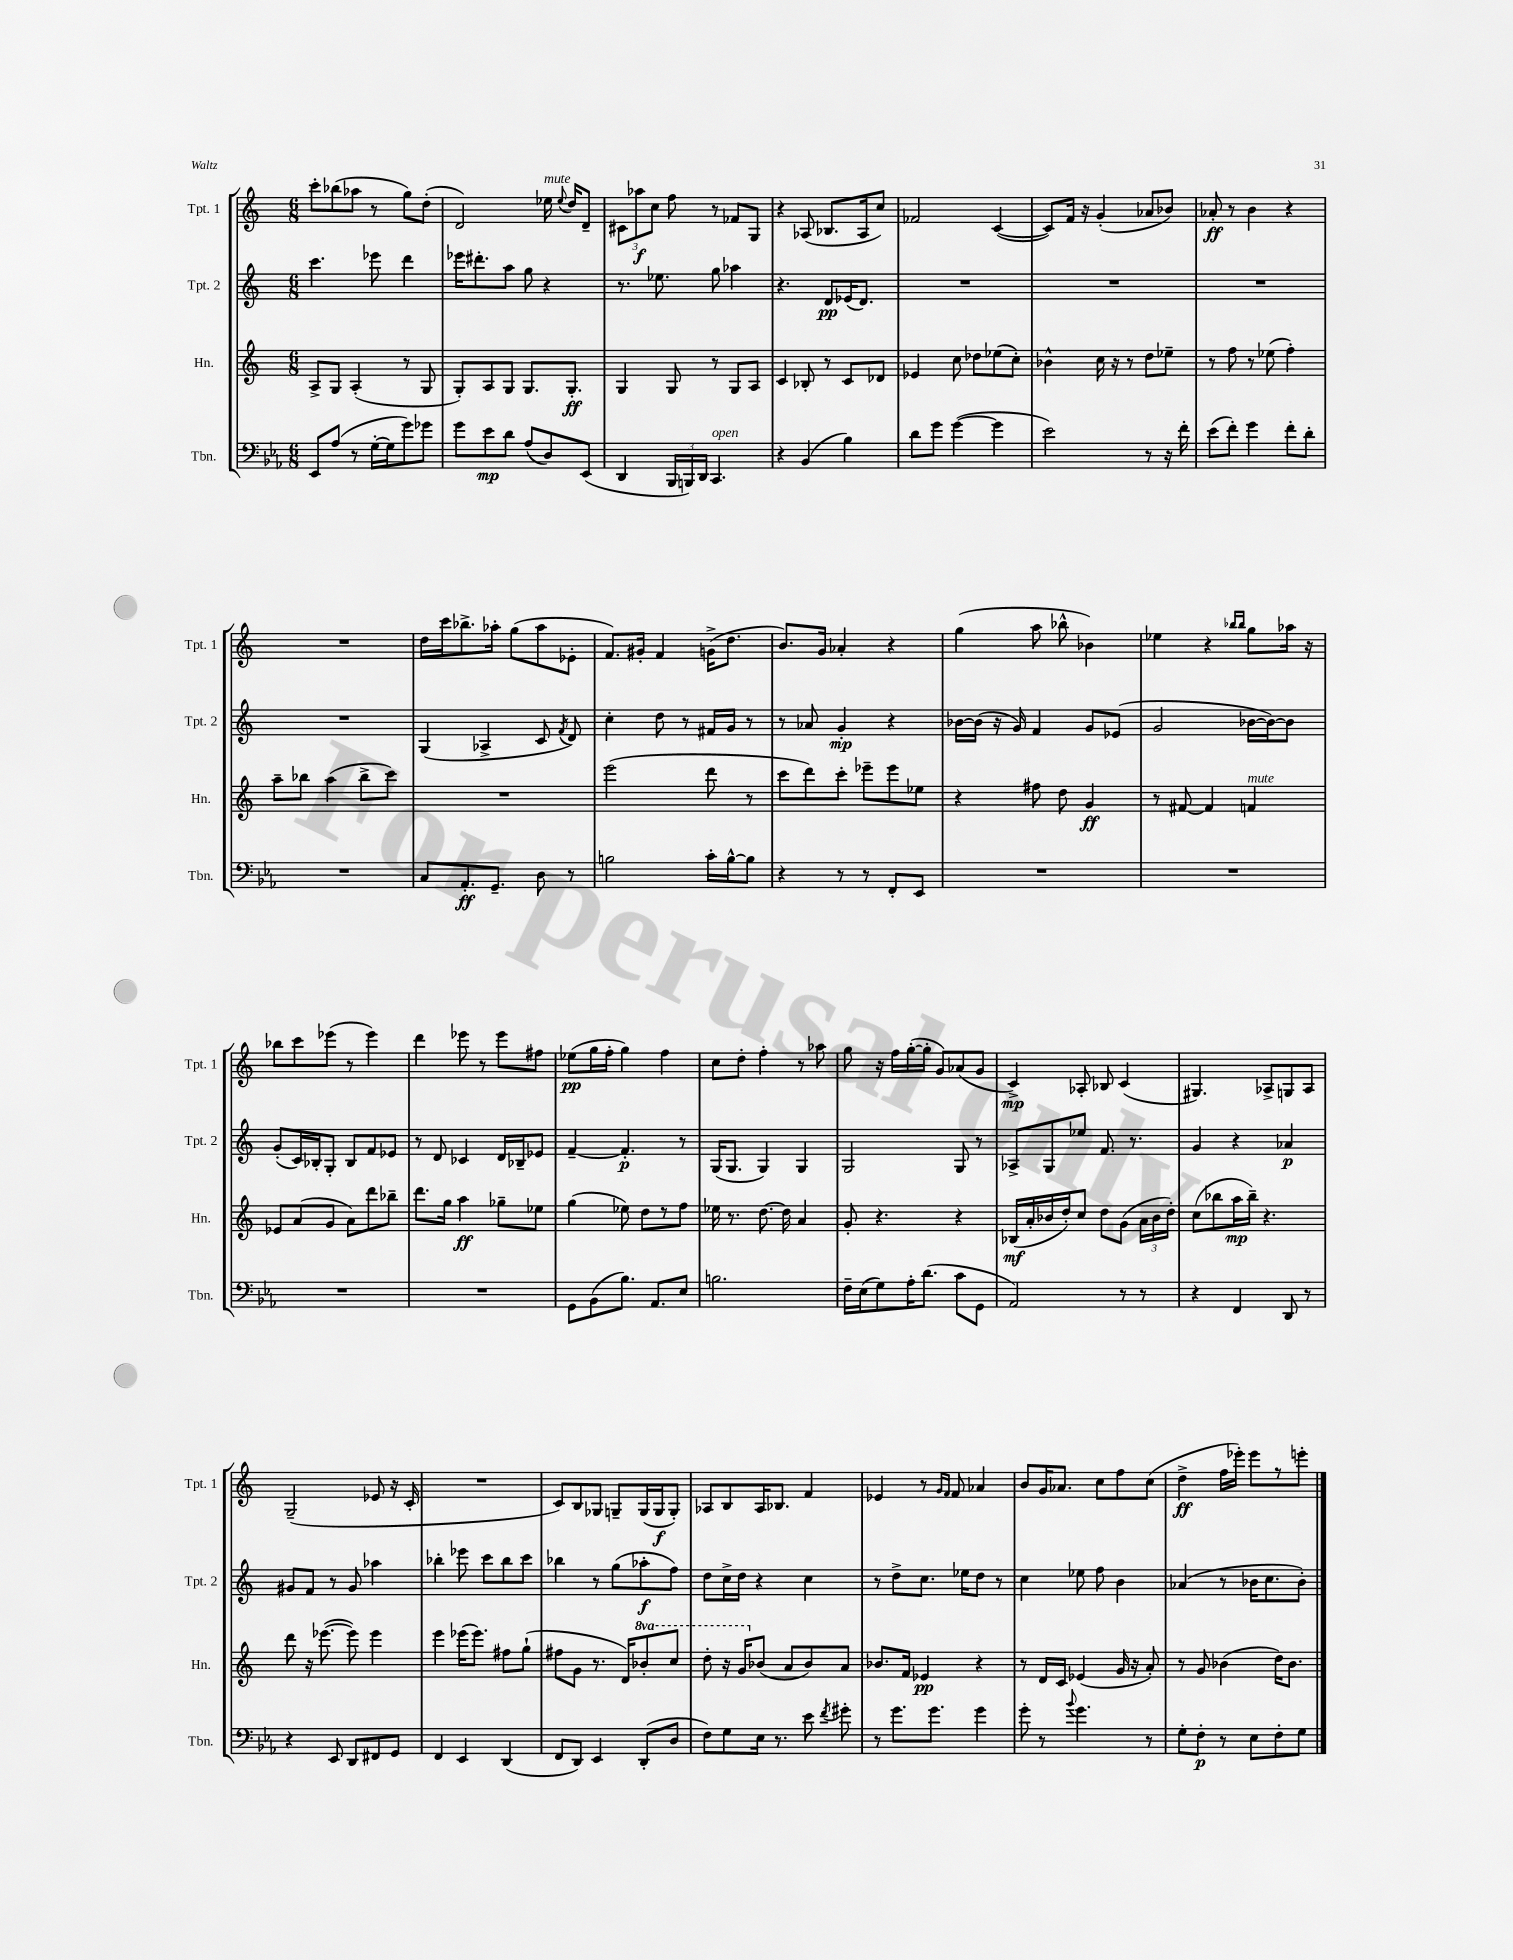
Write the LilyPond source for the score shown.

<<
\new StaffGroup <<
\new Staff = "s0" \with { instrumentName = "Tpt. 1" shortInstrumentName = "Tpt. 1" } {
    \clef treble \key c \major \numericTimeSignature \time 6/8
    \autoBeamOff c'''8[-. bes''8( aes''8] r8 g''8[) d''8]-.( |
    d'2) ees''16^\markup { \italic "mute" } \appoggiatura { ees''8 } d''16[ d'8]-- |
    \tuplet 3/2 { cis'8[ aes''8\f c''8] } f''8 r8 fes'8[ g8] |
    r4 aes8( bes8.[ aes16 c''8]) |
    fes'2 c'4~( |
    c'8[) f'16] r16 g'4-.( aes'8[ bes'8]) |
    aes'8-.\ff r8 b'4 r4 |
    R2. |
    d''16[ c'''16 bes''8.-> aes''16]-. g''8[( aes''8 ees'8]-. |
    f'8.[) gis'16]-. f'4 g'16[->( d''8.] |
    b'8.[) g'16] aes'4-. r4 |
    g''4( a''8 bes''8-^ bes'4) |
    ees''4 r4 \grace { bes''16[ bes''16] } g''8[ aes''16] r16 |
    bes''8[ c'''8 ees'''8]( r8 ees'''4) |
    d'''4 ees'''8 r8 ees'''8[ fis''8] |
    ees''8[\pp( g''16 f''16]-. g''4) f''4 |
    c''8[ d''8]-. f''4-. r8 aes''8 |
    g''8 r16 f''16[ g''16~-.( g''16]-. g'8[) aes'8( g'8] |
    c'4->\mp) aes8-. bes8 c'4( |
    gis4.) aes8[-> g8 aes8] |
    g2--( ees'8 r16 c'16-. |
    R2. |
    c'8[) b8 ges8] g8[-- g16( g16\f g8]-.) |
    aes8[ b8 aes16 bes8.] f'4 |
    ees'4 r8 \grace { g'16[ f'16] } f'8 aes'4 |
    b'8[ g'16 aes'8.] c''8[ f''8 c''8]( |
    d''4->\ff f''16[ ees'''16]-.) ees'''8[ r8 e'''8]-. \bar "|." |
}
\new Staff = "s1" \with { instrumentName = "Tpt. 2" shortInstrumentName = "Tpt. 2" } {
    \clef treble \key c \major \numericTimeSignature \time 6/8
    \autoBeamOff c'''4. ees'''8 d'''4 |
    ees'''16[ dis'''8.-. a''8] g''8 r4 |
    r8. ees''8. g''8 aes''4 |
    r4. d'8[\pp ees'16( d'8.]) |
    R2. |
    R2. |
    R2. |
    R2. |
    g4( aes4-> c'8 \acciaccatura { f'8 } d'8) |
    c''4-. d''8 r8 fis'16[ g'16] r8 |
    r8 aes'8 g'4-.\mp r4 |
    bes'16[~ bes'16]( r16 g'16) f'4 g'8[ ees'8]( |
    g'2 bes'16[~ bes'16~) bes'8] |
    g'8[-.( c'16) bes16-. g8]-. bes8[ f'8 ees'8] |
    r8 d'8 ces'4 d'16[ bes16-- ees'8] |
    f'4~-- f'4.-.\p r8 |
    g16[( g8.] g4) g4 |
    g2 g8 r8 |
    aes8[-> g8 ees''8] f'8. r8. |
    g'4 r4 aes'4\p |
    gis'8[ f'8] r8 gis'8 aes''4 |
    bes''4-. ees'''8 c'''8[ bes''8 c'''8] |
    bes''4 r8 g''8[( aes''8-.\f f''8]) |
    d''8[ c''16-> d''16] r4 c''4 |
    r8 d''8[-> c''8.] ees''16[ d''8] r8 |
    c''4 ees''8 f''8 b'4 |
    aes'4( r8 bes'16[ c''8. bes'8]-.) \bar "|." |
}
\new Staff = "s2" \with { instrumentName = "Hn." shortInstrumentName = "Hn." } {
    \clef treble \key c \major \numericTimeSignature \time 6/8 \set Staff.ottavationMarkups = #ottavation-simple-ordinals
    \autoBeamOff a8[-> g8] a4-.( r8 g8 |
    g8[-.) a8 g8] g8.[ g8.]-.\ff |
    g4 g8 r8 g8[ a8] |
    c'4 bes8-. r8 c'8[ des'8] |
    ees'4 c''8 des''8[ ees''8( c''8]-.) |
    bes'4-^ c''16 r16 r8 d''8[ ees''8]-- |
    r8 f''8 r8 ees''8( f''4-.) |
    a''8[-- bes''8] a''4( bes''8[-> c'''8]) |
    R2. |
    e'''2( d'''8 r8 |
    c'''8[ d'''8) c'''8]-. ees'''8[-- ees'''8 ees''8] |
    r4 fis''8 d''8 g'4\ff |
    r8 fis'8~ fis'4 f'4^\markup { \italic "mute" } |
    ees'8[ a'8( g'8] a'8[) d'''8 bes''8]-- |
    d'''8.[ g''16] a''4\ff ges''8[-- ees''8] |
    g''4( ees''8) d''8[ r8 f''8] |
    ees''16 r8. d''8.~ d''16 a'4 |
    g'8-. r4. r4 |
    bes16[\mf( a'16-. bes'16 d''16-.) c''8] d''8[ g'8]( \tuplet 3/2 { a'16[ bes'16 d''16]-.) } |
    c''8[( bes''8 a''16\mp bes''16]--) r4. |
    d'''8 r16 ees'''8.~( ees'''8) ees'''4 |
    e'''4 ees'''16[( ees'''8.]) fis''8[ g''8]-!( |
    fis''8[ g'8] r8. d'16[) \ottava #1 bes''8-. c'''8] |
    d'''8-. r16 g''16[ \ottava #0 bes'8]( a'8[ bes'8) a'8] |
    bes'8.[ f'16] ees'4\pp r4 |
    r8 d'16[ c'16] ees'4( g'16 r16 a'8-.) |
    r8 g'8 bes'4( d''16[) bes'8.] \bar "|." |
}
\new Staff = "s3" \with { instrumentName = "Tbn." shortInstrumentName = "Tbn." } {
    \clef bass \key ees \major \numericTimeSignature \time 6/8
    \autoBeamOff ees,8[ aes8]( r8 g16[~-. g16 g'8) ges'8] |
    g'8[ ees'8\mp d'8] aes8[( d8) ees,8]( |
    d,4 \tuplet 3/2 { bes,,16[ b,,16) d,16] } c,4.^\markup { \italic "open" } |
    r4 bes,4( bes4) |
    d'8[ g'8] g'4~( g'4 |
    ees'2) r8 r16 f'16-. |
    ees'8[( f'8]-.) g'4 f'8[-. d'8]-. |
    R2. |
    c8[ aes,8.-.\ff g,8.]-- d8 r8 |
    b2 c'16[-. b16~-^ b8] |
    r4 r8 r8 f,8[-. ees,8] |
    R2. |
    R2. |
    R2. |
    R2. |
    g,8[ bes,8( bes8.]) aes,8.[ ees8] |
    b2. |
    f16[-- ees16( g8) aes16-. d'8.]( c'8[ g,8] |
    aes,2) r8 r8 |
    r4 f,4 d,8 r8 |
    r4 ees,8 d,8[ fis,8 g,8] |
    f,4 ees,4 d,4( |
    f,8[ d,8]) ees,4 d,8[-.( d8] |
    f8[) g8 ees16] r8. ees'8 \acciaccatura { f'8 } gis'8-. |
    r8 g'8.[ g'8.] g'4 |
    g'8-. r8 \appoggiatura { bes'8 } g'4. r8 |
    g8[-. f8]-.\p r8 ees8[ f8-. g8] \bar "|." |
}
>>
>>
\layout { \context { \Score \remove "Bar_number_engraver" } }
